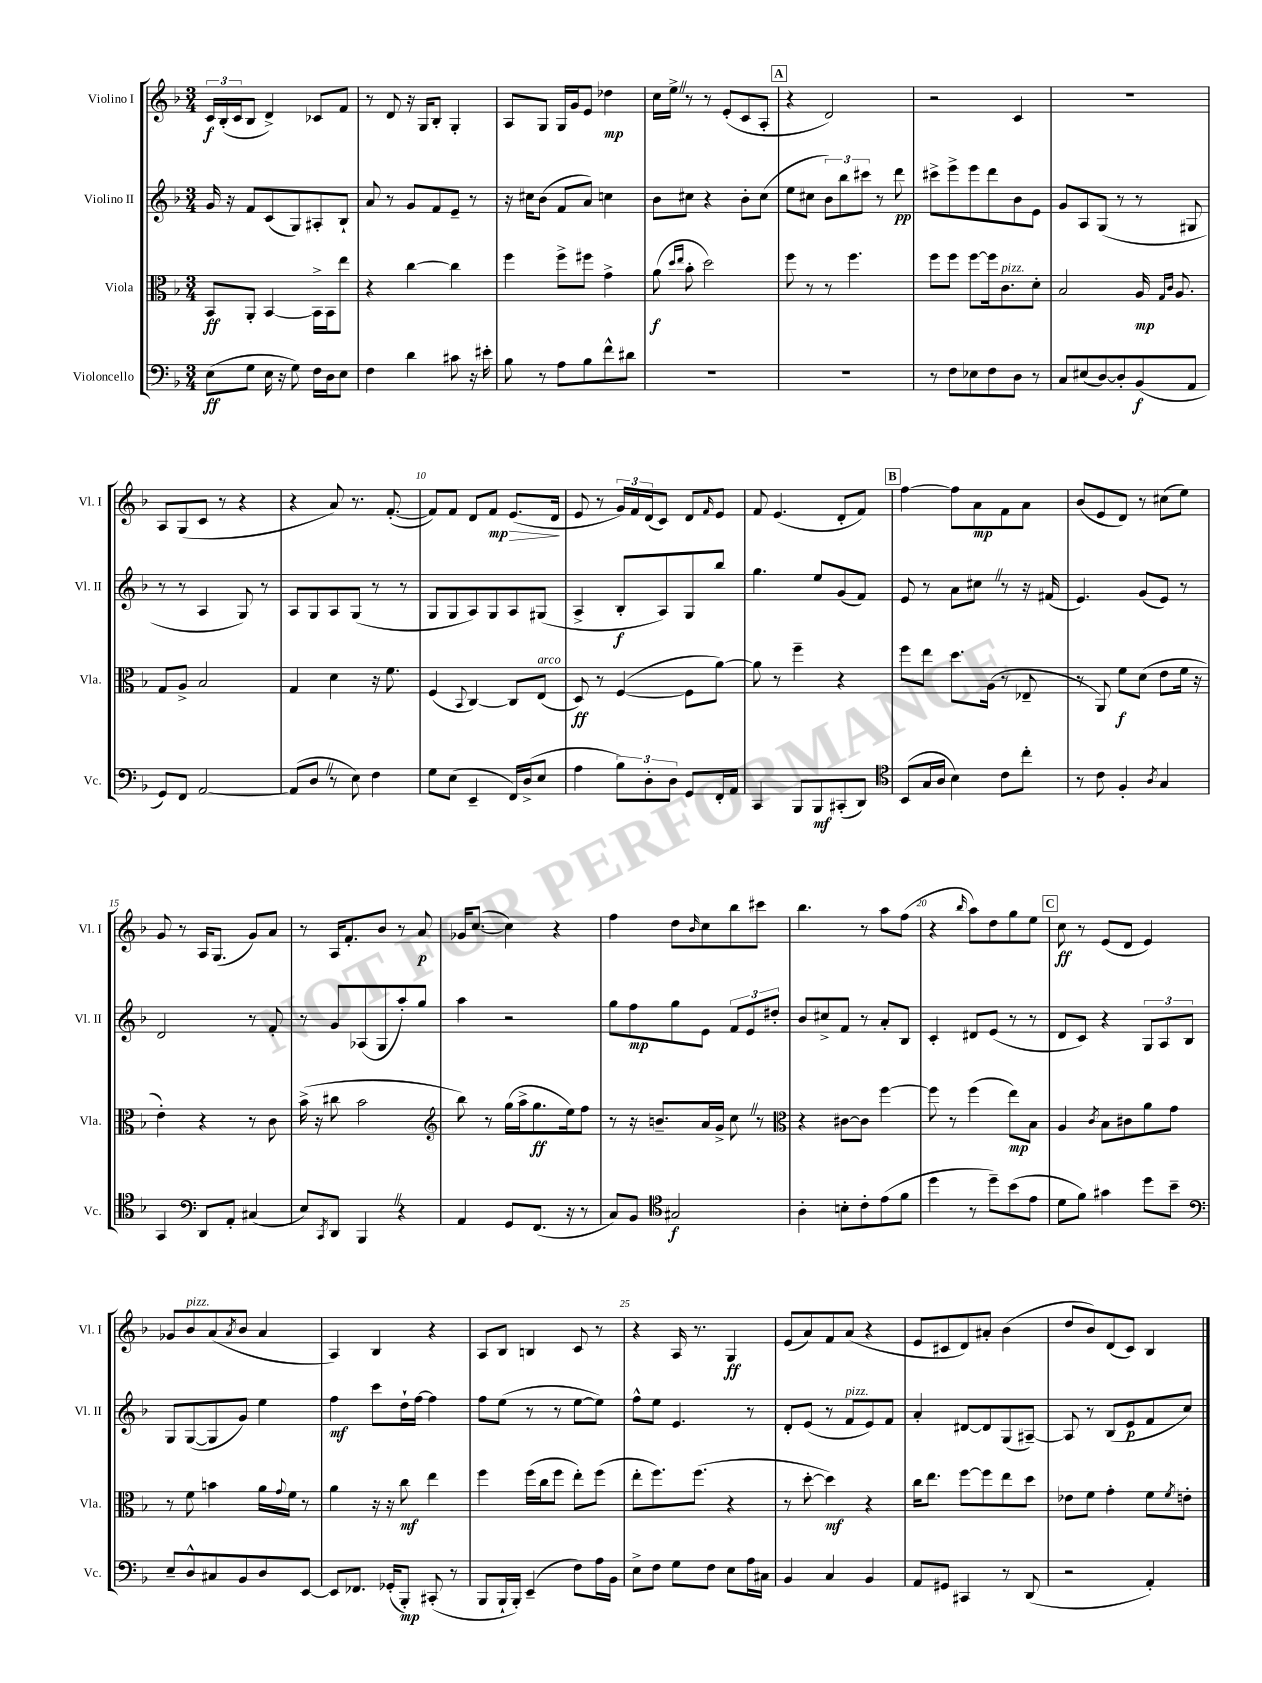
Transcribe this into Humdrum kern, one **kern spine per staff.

**kern	**kern	**kern	**kern
*staff4	*staff3	*staff2	*staff1
*clefF4	*clefC3	*clefG2	*clefG2
*k[b-]	*k[b-]	*k[b-]	*k[b-]
*M3/4	*M3/4	*M3/4	*M3/4
(8E	8BB-	16g	24c
.	.	.	(24B-'
.	.	16r	.
.	.	.	24c
8G	8AA'	8f	8B-
16E	[4BB-	(8c	4d^)
16r	.	.	.
8G)	.	8G)	.
16F	16BB-^]	8A#'	8c-
16D	16BB-	.	.
8E	8ee	8B-`	8f
=	=	=	=
4F	4r	8a	8r
.	.	8r	8d
4d	[4cc	8g	16r
.	.	.	16G
.	.	8f	8B-'
8c#	4cc]	8e~	4G'
16r	.	8r	.
16e#'	.	.	.
=	=	=	=
8B-	4ff	16r	8A
.	.	16cc#	.
8r	.	(8b-	8G
8A	8ff^	8f	16G
.	.	.	16g
8B-	8ff#	8a)	8e
8f^^	4g^	4cc	4dd-
8d#	.	.	.
=	=	=	=
2.r	(8a	8b-	16cc
.	.	.	16ee^
.	16qqdd	.	.
.	16qqee	.	.
.	8b-'	8cc#	8r
.	2dd)	4r	8r
.	.	.	(8e'
.	.	8b-'	8c
.	.	(8cc#	8A'
=	=	=	=
2.r	8ff	8ee	4r
.	8r	8cc#	.
.	8r	12b-)	2d)
.	.	12bb-	.
.	4.ff	.	.
.	.	12ccc#	.
.	.	8r	.
.	.	8ddd	.
=	=	=	=
8r	8ff	8ccc#^	2r
8F	8ff	8eee^	.
8E-	[8ff	8eee	.
8F	16ff]	8ddd	.
.	8.c	.	.
8D	.	8b-	4c
8r	8d'	8e	.
=	=	=	=
8C	2B-	8g	2.r
(8E#	.	8A	.
[8D)	.	(8G	.
8D']	.	8r	.
(8BB-	16A	8r	.
.	16qqG	.	.
.	16qqc	.	.
.	8.A	.	.
8AA	.	8G#	.
=	=	=	=
8GG)	8G	8r	8A
8FF	8A^	8r	(8G
[2AA	2B-	4A	8c
.	.	.	8r
.	.	8G)	4r
.	.	8r	.
=	=	=	=
(8AA]	4G	8A	4r
8D	.	8G	.
8r	4d	8A	8a)
8E)	.	(8G	8.r
4F	16r	8r	.
.	8.f	.	([8.f'
.	.	8r	.
=	=	=	=
8G	(4F	8G	8f])
(8E	.	8G	8f
.	8qqBB-	.	.
4EE~	[4C)	8A)	8d
.	.	8G	8f
16FF)	8C]	8A	(8.e
(16D^	.	.	.
8E	(8E	(8G#	.
.	.	.	16d
=	=	=	=
4A	8D)	4A^	8e
.	8r	.	8r
12B-)	([4F	8B-'	24g)
.	.	.	24f
12D'	.	.	(24d
.	.	8A)	8c)
12D	.	.	.
8GG	8F]	8G	8d
.	.	.	16qqf
16FF'	[8a)	8bb-	8e
16AA	.	.	.
=	=	=	=
4CC	8a]	4.gg	8f
.	8r	.	(4.e
8BBB-	4ff~	.	.
8BBB-	.	8ee	.
(8CC#'	4r	(8g	8d'
8DD)	.	8f)	8f)
=	=	=	=
*clefC4	*	*	*
(8BB-	8ff	8e	[4ff
16G	8ee	8r	.
16A	.	.	.
4B-)	8.dd	8a	8ff]
.	.	8cc#	8a
.	(16A	.	.
8c	8r	8r	8f
8cc'	8E-~	16r	8a
.	.	(16f#	.
=	=	=	=
8r	8r	4.e)	(8b-
8c	8AA)	.	8e
4F'	8f	.	8d)
.	(8d	(8g	8r
8qA	.	.	.
4G	8e	8e)	(8cc#
.	16f	8r	8ee)
.	16r	.	.
=	=	=	=
4GG	4e')	2d	8g
.	.	.	8r
*clefF4	*	*	*
8DD	4r	.	16A
.	.	.	(8.G
8AA'	.	.	.
(4C#	8r	8r	8g)
.	8c	8f'	8a
=	=	=	=
8E)	(16b-^	8r	8r
.	16r	.	.
8qCC	.	.	.
8DD	8cc#	8g	16A
.	.	.	8.f'
4BBB-	2b-	(8A-	.
.	.	8G	8b-
4r	.	8aa')	8r
.	.	8gg	8a
=	=	=	=
*	*clefG2	*	*
4AA	8bb-)	4aa	16g-
.	.	.	([8.cc
.	8r	.	.
8GG	(16gg	2r	4cc])
.	16aa^	.	.
(8.FF	8.gg	.	.
.	.	.	4r
16r	16ee)	.	.
8r	8ff	.	.
=	=	=	=
8C)	8r	8gg	4ff
8BB-	16r	8ff	.
.	8.b~	.	.
*clefC4	*	*	*
2G#	.	8gg	8dd
.	.	.	16qqb-
.	16a	8e	8cc
.	16g^	.	.
.	8cc	12f	8bb-
.	.	12e	.
.	8r	.	8ccc#
.	.	12dd#'	.
=	=	=	=
*	*clefC3	*	*
4A'	4r	8b-	4.bb-
.	.	8cc#^	.
8B'	[8c#	8f	.
8c'	8c#]	8r	8r
(8e	[4ff	8a'	8aa
8f	.	8B-	(8ff
=	=	=	=
4dd	8ff]	4c'	4r
.	8r	.	.
.	.	.	16qqbb-
8r	(4ff	8d#	8aa)
8dd~)	.	(8e	8dd
(8b-	8ee)	8r	8gg
8e	8B-	8r	8ee
=	=	=	=
8d	4A	8d	8cc
8f)	.	8c)	8r
.	8qc	.	.
4g#	8B-	4r	(8e
.	8c#	.	8d
8dd	8a	12G	4e)
.	.	12A	.
8b-~	8g	.	.
.	.	12B-	.
=	=	=	=
*clefF4	*	*	*
8E~	8r	8G	8g-
8D^^	8f	([8G	8b-
8C#	4b	8G]	(8a
.	.	.	8qa
8BB-	.	8g)	8b-
8D	16a	4ee	4a
.	8qqg	.	.
.	16f	.	.
[8EE	8r	.	.
=	=	=	=
8EE]	4a	4ff	4A)
8.FF-	.	.	.
.	16r	8ccc	4B-
(16GG-'	16r	.	.
8BBB-')	8cc	16dd`	.
.	.	[16ff	.
(8CC#'	4ee	4ff]	4r
8r	.	.	.
=	=	=	=
8BBB-	4ff	8ff	8A
16BBB-`	.	(8ee	8B-
16BBB-')	.	.	.
(4EE~	(16ff	8r	4B
.	16cc	.	.
.	8ff	8r	.
8F)	8ee')	[8ee	8c
16A	(8ff	8ee])	8r
16BB-	.	.	.
=	=	=	=
8E^	8ee'	8ff^^	4r
8F	8.ff)	8ee	.
8G	.	4.e	16A
.	(8.ff	.	8.r
8F	.	.	.
8E	4r	.	4G
16A	.	8r	.
16C#	.	.	.
=	=	=	=
4BB-	8r	8d'	(8e
.	[8dd'	(8e	8a)
4C	4dd])	8r	8f
.	.	8f	(8a
4BB-	4r	8e)	4r
.	.	8f	.
=	=	=	=
8AA	16cc	4a'	8e
.	8.ee	.	.
8GG#	.	.	8c#
4CC#	[8ff	[8d#	8d)
.	8ff]	8d#]	8a#'
8r	8ee	(8G	(4b-
(8DD	8dd	[8A#~)	.
=	=	=	=
2r	8e-	8A#]	8dd
.	8f	8r	8b-)
.	4g'	(8B-	(8d
.	.	8e	8c)
4AA')	8f	8f	4B-
.	8qf	.	.
.	8e'	8cc)	.
==	==	==	==
*-	*-	*-	*-
